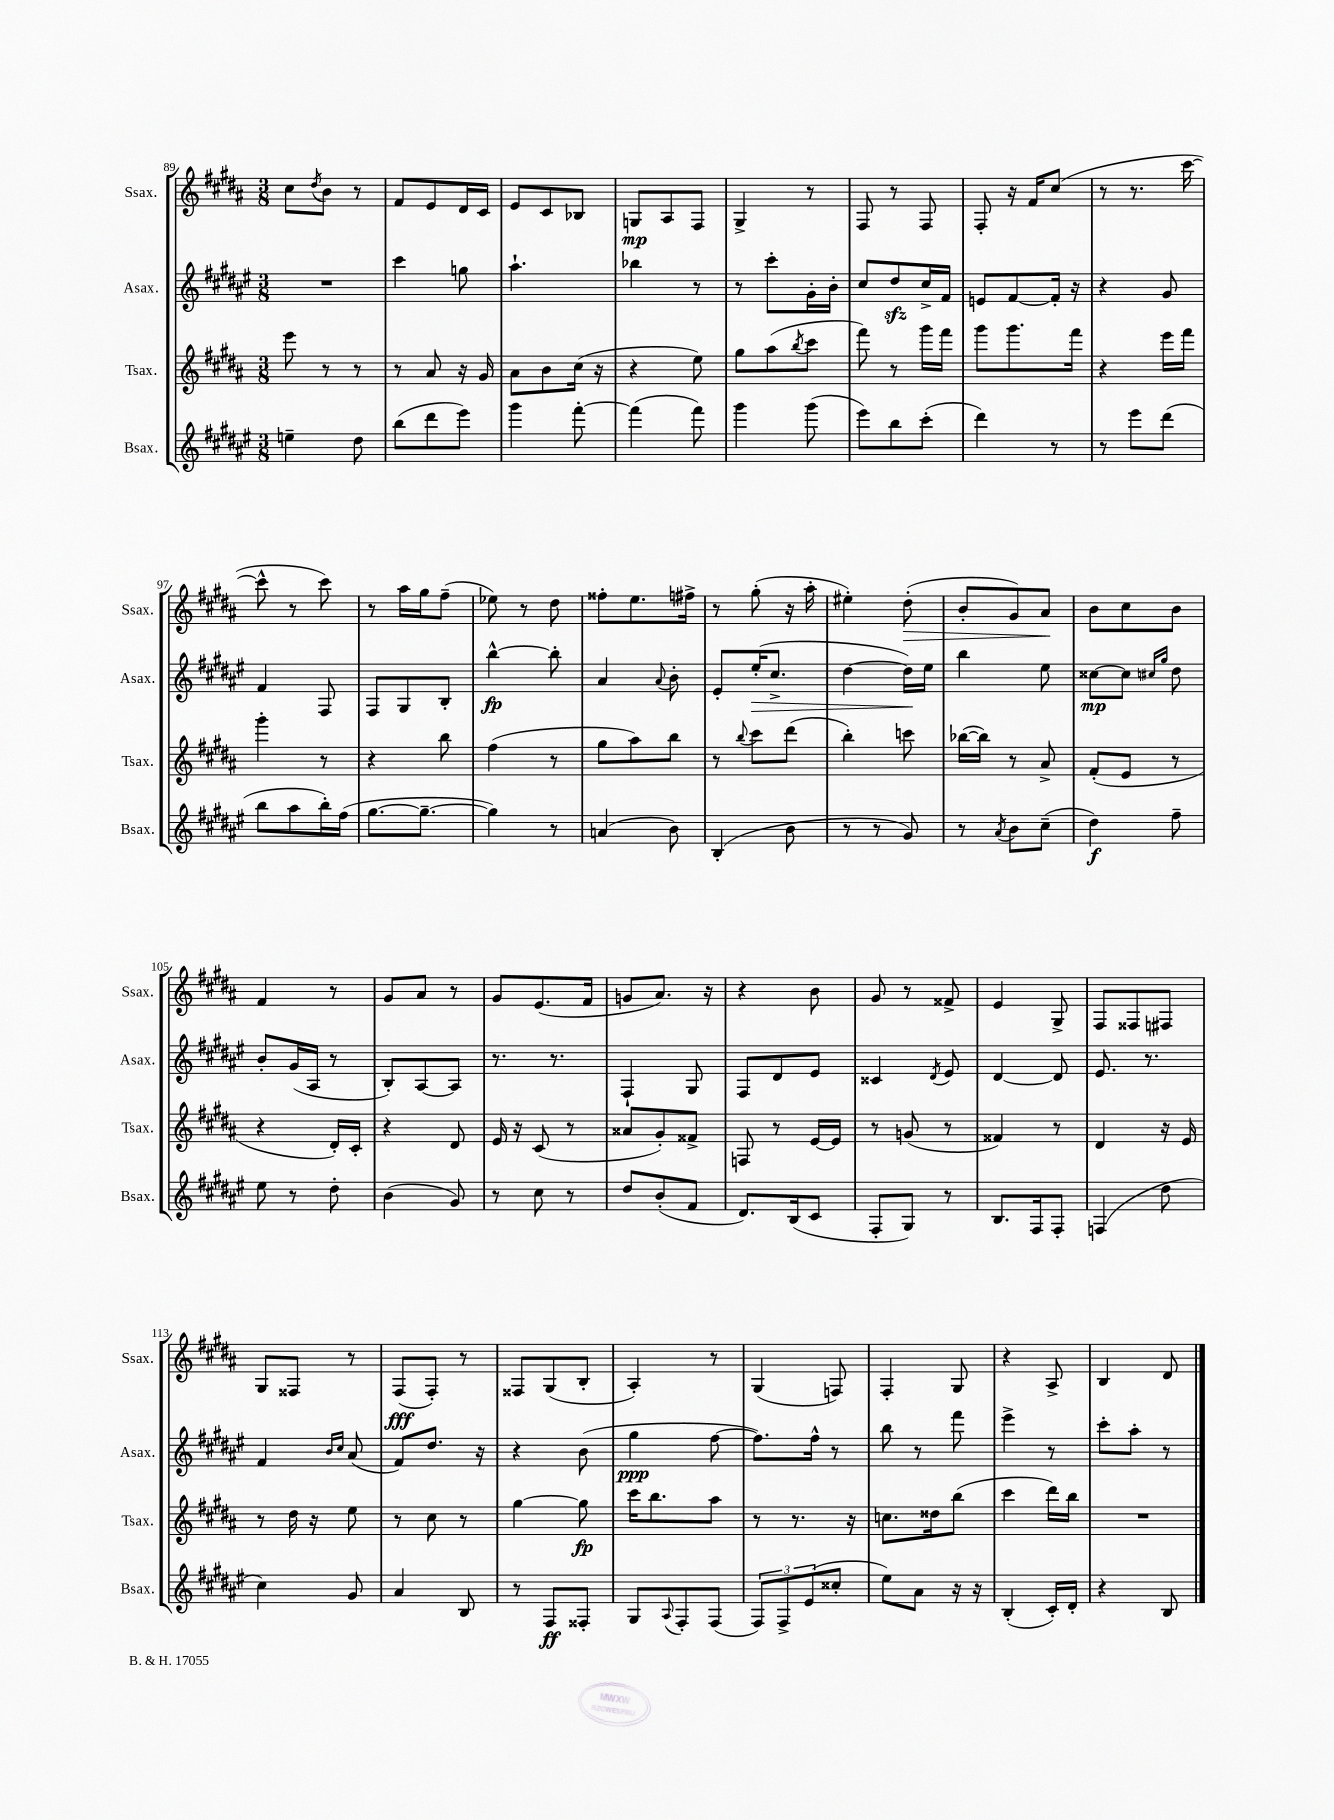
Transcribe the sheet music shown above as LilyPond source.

<<
\new StaffGroup <<
\new Staff = "s0" \with { instrumentName = "Ssax." shortInstrumentName = "Ssax." } {
    \clef treble \key b \major \numericTimeSignature \time 3/8
    cis''8 \acciaccatura { dis''8 } b'8 r8 |
    fis'8 e'8 dis'16 cis'16 |
    e'8 cis'8 bes8 |
    g8\mp ais8 fis8 |
    gis4-> r8 |
    fis8 r8 fis8 |
    fis8-. r16 fis'16 cis''8( |
    r8 r8. cis'''16~ |
    cis'''8-^ r8 cis'''8) |
    r8 ais''16 gis''16 fis''8--( |
    ees''8) r8 dis''8 |
    fisis''8-. e''8. fis''16-> |
    r8 gis''8-.( r16 ais''16-. |
    eis''4-.) dis''8-.\>( |
    b'8-. gis'8) ais'8\! |
    b'8 cis''8 b'8 |
    fis'4 r8 |
    gis'8 ais'8 r8 |
    gis'8 e'8.( fis'16 |
    g'8 ais'8.) r16 |
    r4 b'8 |
    gis'8 r8 fisis'8-> |
    e'4 gis8-> |
    fis8 fisis8 fis8 |
    gis8 fisis8 r8 |
    fis8\fff( fis8-.) r8 |
    fisis8 gis8( b8-. |
    ais4-.) r8 |
    gis4( f8) |
    fis4-. gis8 |
    r4 ais8-> |
    b4 dis'8 \bar "|." |
}
\new Staff = "s1" \with { instrumentName = "Asax." shortInstrumentName = "Asax." } {
    \clef treble \key fis \major \numericTimeSignature \time 3/8
    R4. |
    cis'''4 g''8 |
    ais''4.-! |
    bes''4 r8 |
    r8 cis'''8-. gis'16-. b'16-. |
    cis''8 dis''8\sfz cis''16-> fis'16 |
    e'8 fis'8~ fis'16-. r16 |
    r4 gis'8 |
    fis'4 fis8 |
    fis8 gis8 b8-. |
    b''4~-^\fp b''8-. |
    ais'4 \appoggiatura { ais'8 } b'8-. |
    eis'8-. eis''16-.\>( cis''8.-> |
    dis''4~ dis''16\!) eis''16 |
    b''4 eis''8 |
    cisis''8~\mp cisis''8 \grace { cis''16 gis''16 } dis''8 |
    b'8-. gis'16( ais16 r8 |
    b8-.) ais8~ ais8 |
    r8. r8. |
    fis4-! gis8 |
    fis8 dis'8 eis'8 |
    cisis'4 \acciaccatura { dis'8 } eis'8 |
    dis'4~ dis'8 |
    eis'8. r8. |
    fis'4 \grace { b'16 cis''16 } ais'8( |
    fis'8) dis''8. r16 |
    r4 b'8( |
    gis''4\ppp fis''8~ |
    fis''8.) fis''16-^ r8 |
    b''8 r8 fis'''8 |
    eis'''4-> r8 |
    cis'''8-. ais''8-. r8 \bar "|." |
}
\new Staff = "s2" \with { instrumentName = "Tsax." shortInstrumentName = "Tsax." } {
    \clef treble \key b \major \numericTimeSignature \time 3/8
    e'''8 r8 r8 |
    r8 ais'8 r16 gis'16 |
    ais'8 b'8 cis''16( r16 |
    r4 e''8) |
    gis''8 ais''8( \acciaccatura { b''8 } cis'''8 |
    fis'''8) r8 gis'''16 fis'''16 |
    gis'''8 gis'''8. fis'''16 |
    r4 e'''16 fis'''16 |
    gis'''4-. r8 |
    r4 b''8 |
    fis''4( r8 |
    gis''8 ais''8) b''8 |
    r8 \appoggiatura { b''8 } cis'''8 dis'''8( |
    b''4-.) c'''8 |
    bes''16~( bes''16) r8 ais'8-> |
    fis'8-.( e'8 r8 |
    r4 dis'16-.) cis'16-. |
    r4 dis'8 |
    e'16 r16 cis'8( r8 |
    aisis'8 gis'8-.) fisis'8-> |
    f8 r8 e'16~ e'16 |
    r8 g'8( r8 |
    fisis'4) r8 |
    dis'4 r16 e'16 |
    r8 dis''16 r16 e''8 |
    r8 cis''8 r8 |
    gis''4~ gis''8\fp |
    cis'''16 b''8. ais''8 |
    r8 r8. r16 |
    c''8. disis''16 b''8( |
    cis'''4 dis'''16) b''16 |
    R4. \bar "|." |
}
\new Staff = "s3" \with { instrumentName = "Bsax." shortInstrumentName = "Bsax." } {
    \clef treble \key fis \major \numericTimeSignature \time 3/8
    e''4-- dis''8 |
    b''8( dis'''8 eis'''8) |
    gis'''4 fis'''8~-. |
    fis'''4( fis'''8) |
    gis'''4 gis'''8( |
    eis'''8) b''8 cis'''8-.( |
    dis'''4) r8 |
    r8 eis'''8 dis'''8( |
    b''8 ais''8 b''16-.) fis''16( |
    gis''8.~ gis''8.~-- |
    gis''4) r8 |
    a'4( b'8) |
    b4-.( b'8 |
    r8 r8 gis'8) |
    r8 \acciaccatura { ais'8 } b'8 cis''8--( |
    dis''4\f) fis''8-- |
    eis''8 r8 dis''8-. |
    b'4( gis'8) |
    r8 cis''8 r8 |
    dis''8 b'8-.( fis'8 |
    dis'8.) b16( cis'8 |
    fis8-. gis8) r8 |
    b8. fis16 fis8-. |
    f4( dis''8 |
    cis''4) gis'8 |
    ais'4 b8 |
    r8 fis8\ff fisis8-. |
    gis8 \appoggiatura { ais8 } fis8-. fis8( |
    \tuplet 3/2 { fis8) fis8-> eis'8( } cisis''8-. |
    eis''8) ais'8 r16 r16 |
    b4-.( cis'16-.) dis'16-. |
    r4 b8 \bar "|." |
}
>>
>>
\layout { \context { \Score currentBarNumber = #89 } }
